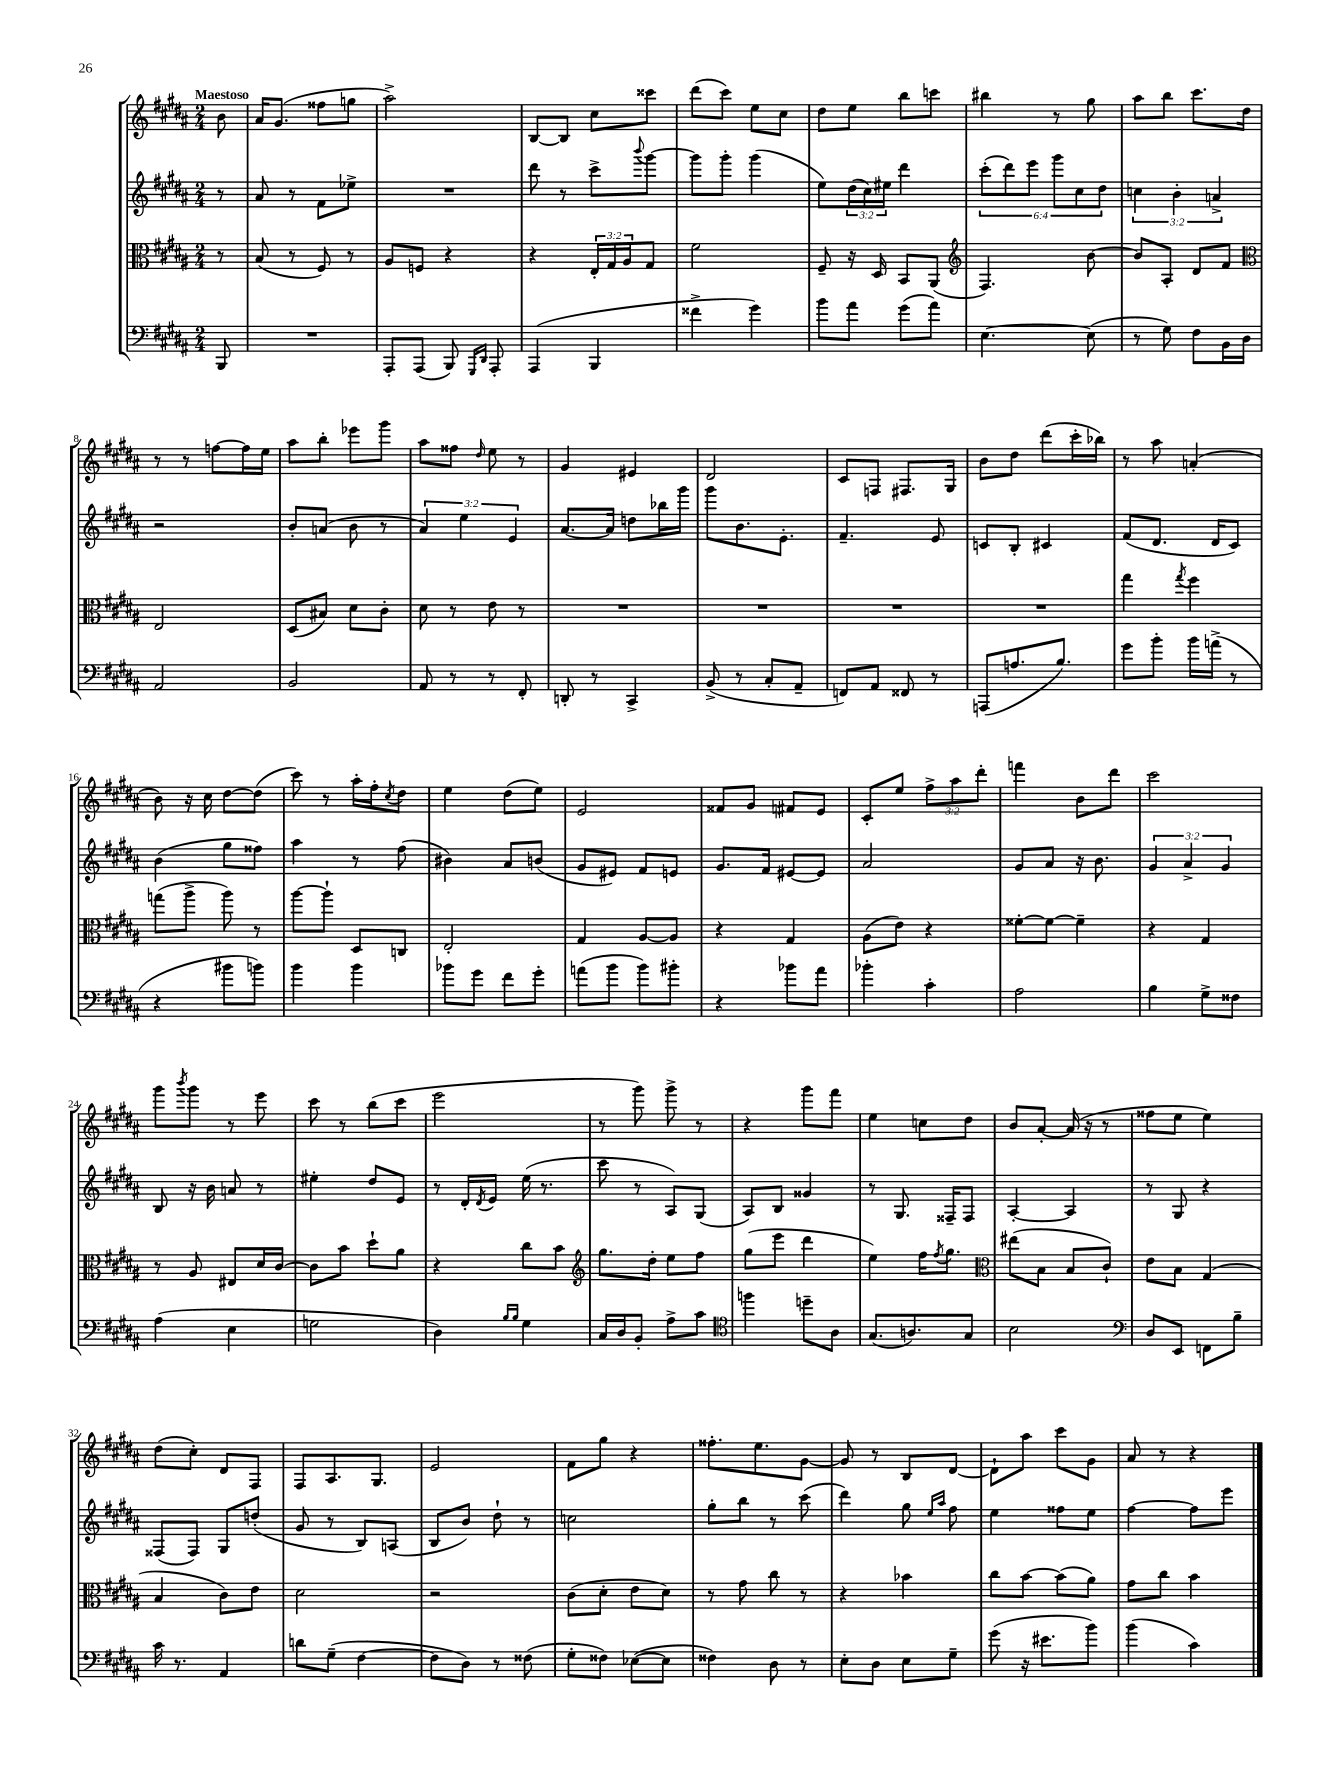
<<
\new StaffGroup <<
\new Staff = "s0" {
    \clef treble \key b \major \numericTimeSignature \time 2/4 \override Staff.TupletNumber.text = #tuplet-number::calc-fraction-text \partial 8 \tempo "Maestoso"
    b'8 |
    ais'16 gis'8.( fisis''8 g''8 |
    ais''2->) |
    b8~ b8 cis''8 cisis'''8 |
    dis'''8( cis'''8) e''8 cis''8 |
    dis''8 e''8 b''8 c'''8 |
    bis''4 r8 gis''8 |
    ais''8 b''8 cis'''8. dis''16 |
    r8 r8 f''8~ f''16 e''16 |
    ais''8 b''8-. ees'''8 gis'''8 |
    ais''8 fisis''8 \grace { dis''16 } e''8 r8 |
    gis'4 eis'4 |
    dis'2 |
    cis'8 f8 fis8. gis16 |
    b'8 dis''8 dis'''8( cis'''16-. bes''16) |
    r8 ais''8 a'4-.( |
    b'8) r16 cis''16 dis''8~ dis''8( |
    cis'''8) r8 ais''16-. fis''16-. \acciaccatura { cis''8 } dis''8 |
    e''4 dis''8( e''8) |
    e'2 |
    fisis'8 gis'8 fis'8 e'8 |
    cis'8-. e''8 \tuplet 3/2 { fis''8-> ais''8 dis'''8-. } |
    f'''4 b'8 dis'''8 |
    cis'''2 |
    gis'''8 \acciaccatura { b'''8 } gis'''8 r8 e'''8 |
    cis'''8 r8 b''8( cis'''8 |
    e'''2 |
    r8 gis'''8) gis'''8-> r8 |
    r4 gis'''8 fis'''8 |
    e''4 c''8 dis''8 |
    b'8 ais'8~-. ais'16( r16 r8 |
    fisis''8 e''8 e''4) |
    dis''8( cis''8-.) dis'8 fis8 |
    fis8 ais8. gis8. |
    e'2 |
    fis'8 gis''8 r4 |
    fisis''8.-. e''8. gis'8~ |
    gis'8 r8 b8 dis'8~ |
    dis'8-! ais''8 cis'''8 gis'8 |
    ais'8 r8 r4 \bar "|." |
}
\new Staff = "s1" {
    \clef treble \key b \major \numericTimeSignature \time 2/4 \override Staff.TupletNumber.text = #tuplet-number::calc-fraction-text \partial 8
    r8 |
    ais'8 r8 fis'8 ees''8-> |
    R2 |
    dis'''8 r8 cis'''8-> \appoggiatura { b'''8 } gis'''8~ |
    gis'''8 gis'''8-. gis'''4( |
    e''8) \tuplet 3/2 { dis''16( cis''16) eis''16 } dis'''4 |
    \tuplet 6/4 { cis'''8-.( dis'''8) e'''8 gis'''8 cis''8 dis''8 } |
    \tuplet 3/2 { c''4 b'4-. a'4-> } |
    r2 |
    b'8-. a'8( b'8 r8 |
    \tuplet 3/2 { ais'4) e''4 e'4 } |
    ais'8.~ ais'16 d''8 bes''16 gis'''16 |
    gis'''8 b'8. e'8.-. |
    fis'4.-- e'8 |
    c'8 b8-. cis'4 |
    fis'8( dis'8. dis'16 cis'8) |
    b'4( gis''8 fisis''8) |
    ais''4 r8 fis''8( |
    bis'4) ais'8 b'8( |
    gis'8 eis'8) fis'8 e'8 |
    gis'8. fis'16 eis'8~ eis'8 |
    ais'2 |
    gis'8 ais'8 r16 b'8. |
    \tuplet 3/2 { gis'4 ais'4-> gis'4 } |
    b8 r16 b'16 a'8 r8 |
    eis''4-. dis''8 e'8 |
    r8 dis'16-. \acciaccatura { dis'8 } e'16 e''16( r8. |
    cis'''8 r8 ais8) gis8( |
    ais8) b8 gisis'4 |
    r8 gis8. fisis16-- fisis8 |
    ais4~-. ais4 |
    r8 gis8 r4 |
    fisis8( fisis8) gis8 d''8-.( |
    gis'8 r8 b8) a8( |
    b8 b'8) dis''8-! r8 |
    c''2 |
    gis''8-. b''8 r8 cis'''8( |
    dis'''4) gis''8 \grace { e''16 ais''16 } fis''8 |
    e''4 fisis''8 e''8 |
    fis''4~ fis''8 e'''8 \bar "|." |
}
\new Staff = "s2" {
    \clef alto \key b \major \numericTimeSignature \time 2/4 \override Staff.TupletNumber.text = #tuplet-number::calc-fraction-text \partial 8
    r8 |
    b8( r8 fis8) r8 |
    ais8 f8 r4 |
    r4 \tuplet 3/2 { e16-. gis16 ais16 } gis8 |
    fis'2 |
    fis8-- r16 dis16 b,8 ais,8( |
    \clef treble fis4.) b'8~ |
    b'8 ais8-. dis'8 fis'8 |
    \clef alto e2 |
    dis8( bis8) dis'8 cis'8-. |
    dis'8 r8 e'8 r8 |
    R2 |
    R2 |
    R2 |
    R2 |
    gis''4 \acciaccatura { gis''8 } fis''4 |
    g''8( ais''8-> ais''8) r8 |
    ais''8~ ais''8-! dis8 c8 |
    e2-. |
    gis4 ais8~ ais8 |
    r4 gis4 |
    ais8( e'8) r4 |
    fisis'8~-. fisis'8~ fisis'4-- |
    r4 gis4 |
    r8 ais8 eis8 dis'16 cis'16~ |
    cis'8 b'8 dis''8-! ais'8 |
    r4 cis''8 b'8 |
    \clef treble gis''8. dis''16-. e''8 fis''8 |
    gis''8( e'''8 dis'''4 |
    e''4) fis''16 \acciaccatura { fis''8 } gis''8. |
    \clef alto eis''8( b8 b8 cis'8-!) |
    e'8 b8 gis4( |
    b4 cis'8) e'8 |
    dis'2 |
    r2 |
    cis'8( dis'8-. e'8 dis'8) |
    r8 gis'8 cis''8 r8 |
    r4 bes'4 |
    cis''8 b'8~ b'8( ais'8) |
    gis'8 cis''8 b'4 \bar "|." |
}
\new Staff = "s3" {
    \clef bass \key b \major \numericTimeSignature \time 2/4 \partial 8
    b,,8 |
    R2 |
    ais,,8-. ais,,8( b,,8) \grace { gis,,16 dis,16 } ais,,8-. |
    ais,,4( b,,4 |
    fisis'4-> gis'4) |
    b'8 ais'8 gis'8( ais'8) |
    e4.~ e8( |
    r8 gis8) fis8 b,16 dis16 |
    ais,2 |
    b,2 |
    ais,8 r8 r8 fis,8-. |
    d,8-. r8 cis,4-> |
    b,8->( r8 cis8-. ais,8-- |
    f,8) ais,8 fisis,8 r8 |
    a,,8( a8. b8.) |
    gis'8 b'8-. b'16 a'16->( r8 |
    r4 bis'8 b'8) |
    b'4 b'4 |
    bes'8 gis'8 fis'8 gis'8-. |
    a'8( b'8 b'8) bis'8-. |
    r4 bes'8 ais'8 |
    bes'4-. cis'4-. |
    ais2 |
    b4 gis8-> fisis8 |
    ais4( e4 |
    g2 |
    dis4) \grace { b16 b16 } gis4 |
    cis16 dis16 b,8-. ais8-> cis'8 |
    \clef tenor f''4 d''8-- ais8 |
    gis8.( a8.) gis8 |
    b2 |
    \clef bass dis8 e,8 f,8 b8-- |
    cis'16 r8. ais,4 |
    d'8 gis8--( fis4~ |
    fis8 dis8) r8 fisis8( |
    gis8-. fisis8) ees8~( ees8 |
    fisis4) dis8 r8 |
    e8-. dis8 e8 gis8-- |
    gis'8( r16 eis'8. b'8) |
    b'4( cis'4) \bar "|." |
}
>>
>>
